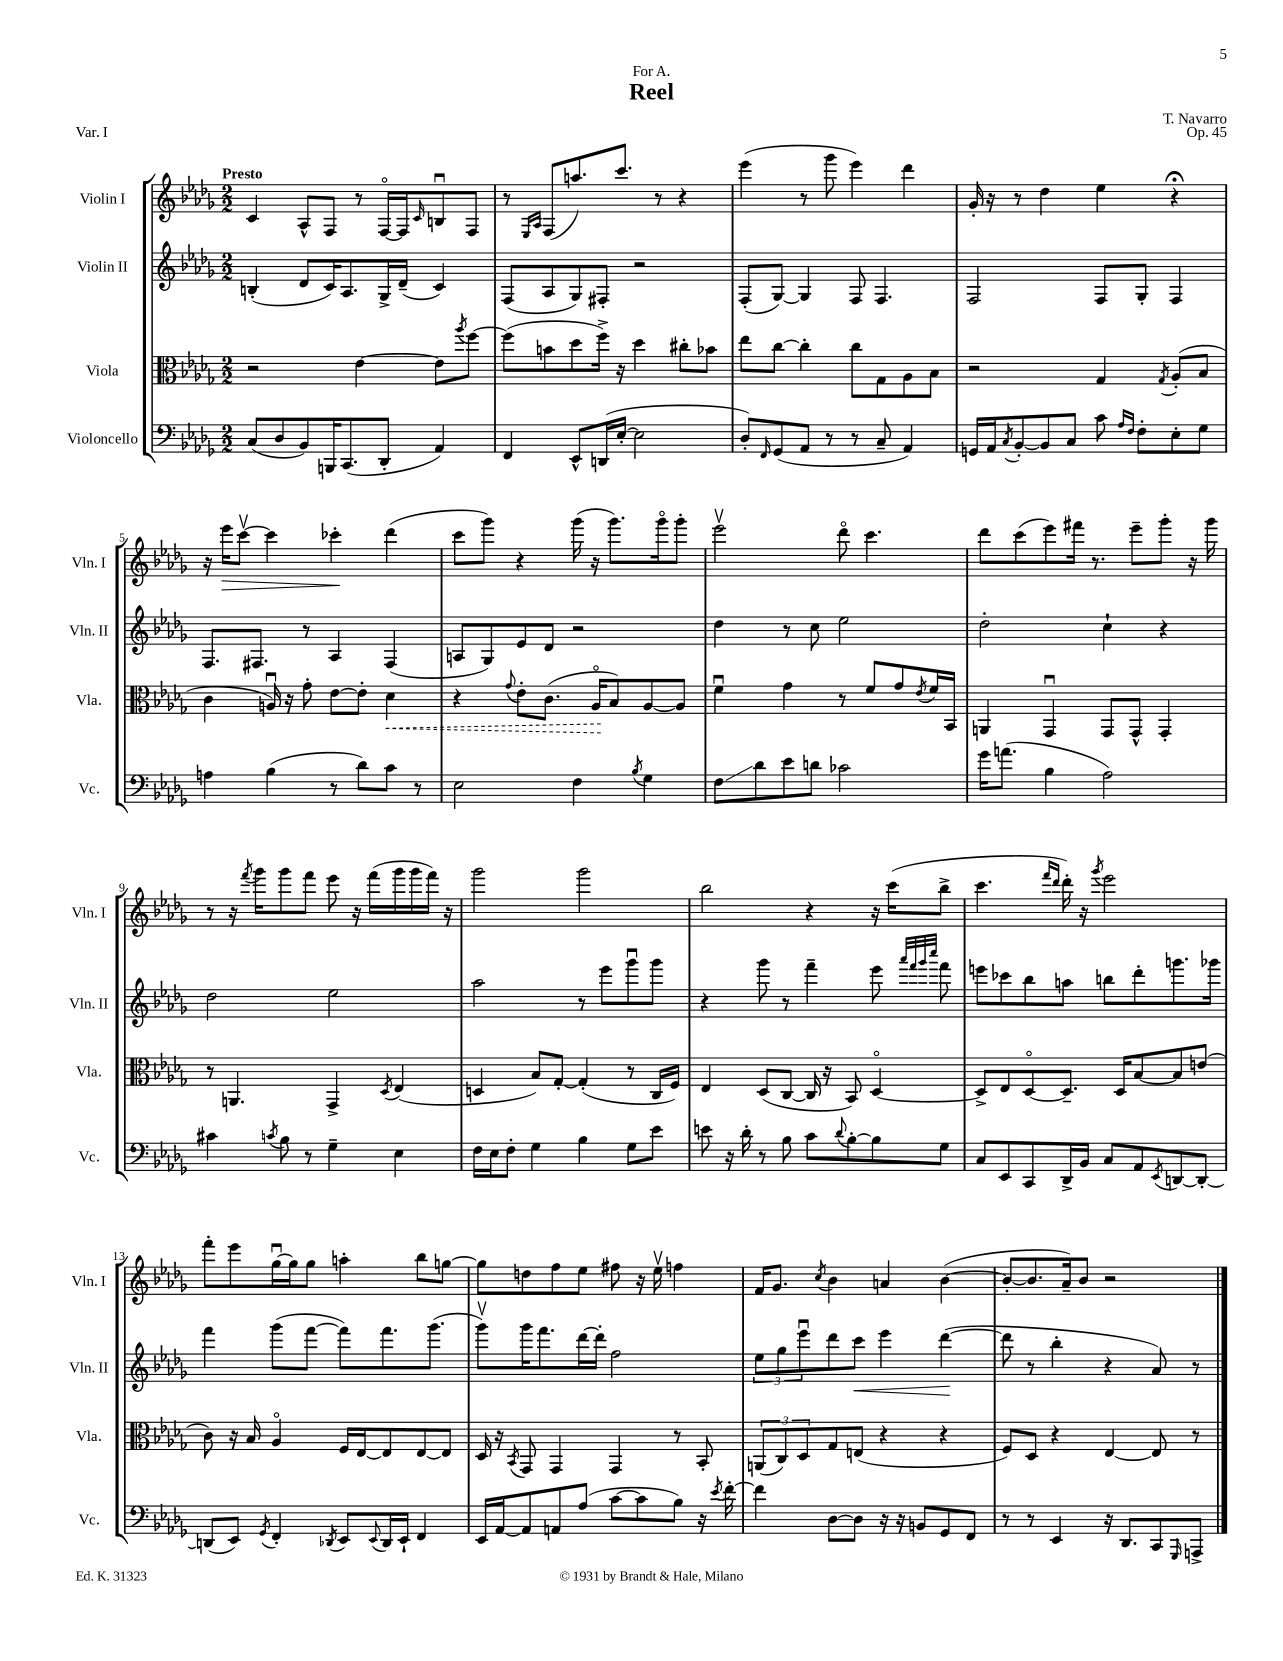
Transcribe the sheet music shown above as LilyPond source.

\header { title = "Reel" composer = "T. Navarro" dedication = "For A." opus = "Op. 45" piece = "Var. I" }
<<
\new StaffGroup <<
\new Staff = "s0" \with { instrumentName = "Violin I" shortInstrumentName = "Vln. I" } {
    \clef treble \key des \major \numericTimeSignature \time 2/2 \tempo "Presto"
    c'4 aes8-^ f8 r8 f16~\flageolet f16 \grace { c'16 } b8\downbow f8 |
    r8 \grace { ees16 aes16 } f8( a''8.) c'''8. r8 r4 |
    ees'''4( r8 ges'''8 ees'''4) des'''4 |
    ges'16-. r16 r8 des''4 ees''4 r4\fermata |
    r16 ees'''16\> c'''8~\upbow c'''4 ces'''4-.\! des'''4( |
    c'''8 ges'''8) r4 ges'''16( r16 ges'''8.) ges'''16\flageolet ges'''8-. |
    ees'''2\upbow des'''8\flageolet c'''4. |
    des'''8 c'''8( ees'''8) fis'''16 r8. ees'''8-- ges'''8-. r16 ges'''16 |
    r8 r16 \acciaccatura { f'''8 } ges'''16 ges'''8 f'''8 ees'''8 r16 f'''16( ges'''16 ges'''16 f'''16) r16 |
    ges'''2 ges'''2 |
    bes''2 r4 r16 c'''16( bes''8-> |
    c'''4. \grace { f'''16 des'''16 } des'''16-.) r16 \acciaccatura { ges'''8 } ees'''2 |
    f'''8-. ees'''8 ges''16~\downbow ges''16 ges''8 a''4-. bes''8 g''8~ |
    g''8 d''8 f''8 ees''8 fis''8 r16 ees''16\upbow f''4 |
    f'16 ges'8. \acciaccatura { c''8 } bes'4 a'4 bes'4~( |
    bes'8~-. bes'8. aes'16--) bes'8 r2 \bar "|." |
}
\new Staff = "s1" \with { instrumentName = "Violin II" shortInstrumentName = "Vln. II" } {
    \clef treble \key des \major \numericTimeSignature \time 2/2
    b4-.( des'8 c'16) aes8. ges16-> des'16--( c'4) |
    f8( aes8 ges8) fis8-. r2 |
    f8-.( ges8~) ges4 f8 f4. |
    f2 f8 ges8-. f4 |
    f8. fis8. r8 aes4 fis4( |
    a8 ges8) ees'8 des'8 r2 |
    des''4 r8 c''8 ees''2 |
    des''2-. c''4-! r4 |
    des''2 ees''2 |
    aes''2 r8 ees'''8 ges'''8\downbow ges'''8 |
    r4 ges'''8 r8 f'''4-- ees'''8 \grace { aes'''32 f'''32 ges'''32 c''''32 } f'''8 |
    e'''8 ces'''8 bes''8 a''8 b''8 des'''8-. g'''8. ges'''16 |
    f'''4 ges'''8( f'''8~ f'''8) f'''8. ges'''8.( |
    ges'''8\upbow) ges'''16 f'''8. des'''16~ des'''16-. f''2 |
    \tuplet 3/2 { ees''8 ges''8 ees'''8\downbow } des'''8 c'''8\< ees'''4 des'''4~\!( |
    des'''8 r8 bes''4-. r4 aes'8) r8 \bar "|." |
}
\new Staff = "s2" \with { instrumentName = "Viola" shortInstrumentName = "Vla." } {
    \clef alto \key des \major \numericTimeSignature \time 2/2
    r2 ees'4~ ees'8 \acciaccatura { aes''8 } f''8~ |
    f''8( b'8 des''8 f''16->) r16 des''4 cis''8-. bes'8 |
    ees''8 c''8~ c''4-. c''8 ges8 aes8 bes8 |
    r2 ges4 \acciaccatura { ges8 } aes8-.( bes8 |
    c'4 a16\downbow) r16 ges'8-. ees'8~ ees'8-. \once \override Hairpin.style = #'dashed-line des'4\< |
    r4 \appoggiatura { ges'8 } ees'8-. c'8.( aes16\flageolet\! bes8) aes8~ aes8 |
    f'4\downbow ges'4 r8 f'8 ges'8 \acciaccatura { ees'8 } f'16 bes,16 |
    a,4 ges,4\downbow ges,8 ges,8-^ ges,4-. |
    r8 a,4. ges,4-> \acciaccatura { des8 } ees4( |
    d4 bes8) ges8~-. ges4-.( r8 c16 f16) |
    ees4 des8( c8~ c16 r16 bes,8) des4~\flageolet |
    des8-> ees8 des8~\flageolet des8.-- des16 bes8~ bes8 e'8( |
    c'8) r16 bes16 aes4\flageolet f16 ees16~ ees8 ees8~ ees8 |
    des16 r16 \acciaccatura { bes,8 } ges,8 ges,4 ges,4 r8 bes,8-. |
    \tuplet 3/2 { a,8( c8) des8 } ges8 e8( r4 r4 |
    f8) des8 r4 ees4~ ees8 r8 \bar "|." |
}
\new Staff = "s3" \with { instrumentName = "Violoncello" shortInstrumentName = "Vc." } {
    \clef bass \key des \major \numericTimeSignature \time 2/2
    c8( des8 bes,8) b,,16 c,8.( des,8-. aes,4) |
    f,4 ees,8-^ d,16( ees16~-. ees2 |
    des8-.) \grace { f,16 } ges,8( aes,8 r8 r8 c8-- aes,4) |
    g,16 aes,16 \acciaccatura { c8 } bes,8~-. bes,8 c8 c'8 \grace { aes16 f16 } f8-. ees8-. ges8 |
    a4 bes4( r8 des'8) c'8 r8 |
    ees2 f4 \acciaccatura { bes8 } ges4 |
    f8\glissando des'8 ees'8 d'8 ces'2 |
    ges'16 a'8.( bes4 aes2) |
    cis'4 \acciaccatura { c'8 } bes8 r8 ges4-- ees4 |
    f16 ees16 f8-. ges4 bes4 ges8 ees'8 |
    e'8 r16 des'16-. r8 bes8 c'8 \appoggiatura { des'8 } bes8~-. bes8 ges8 |
    c8 ees,8 c,8 des,16-> bes,16 c8 aes,8 \acciaccatura { ees,8 } d,8~ d,8~-. |
    d,8( ees,8) \acciaccatura { ges,8 } f,4-. \acciaccatura { des,8 } ees,8 \appoggiatura { ees,8 } des,16 ees,16-! f,4 |
    ees,16 aes,16~ aes,8 a,8 aes8( c'8~ c'8 bes8) r16 \acciaccatura { ees'8 } f'16~-. |
    f'4 des8~ des8 r16 r16 b,8 ges,8 f,8 |
    r8 r8 ees,4 r16 des,8. c,8 \grace { ges,,16 } a,,8-> \bar "|." |
}
>>
>>
